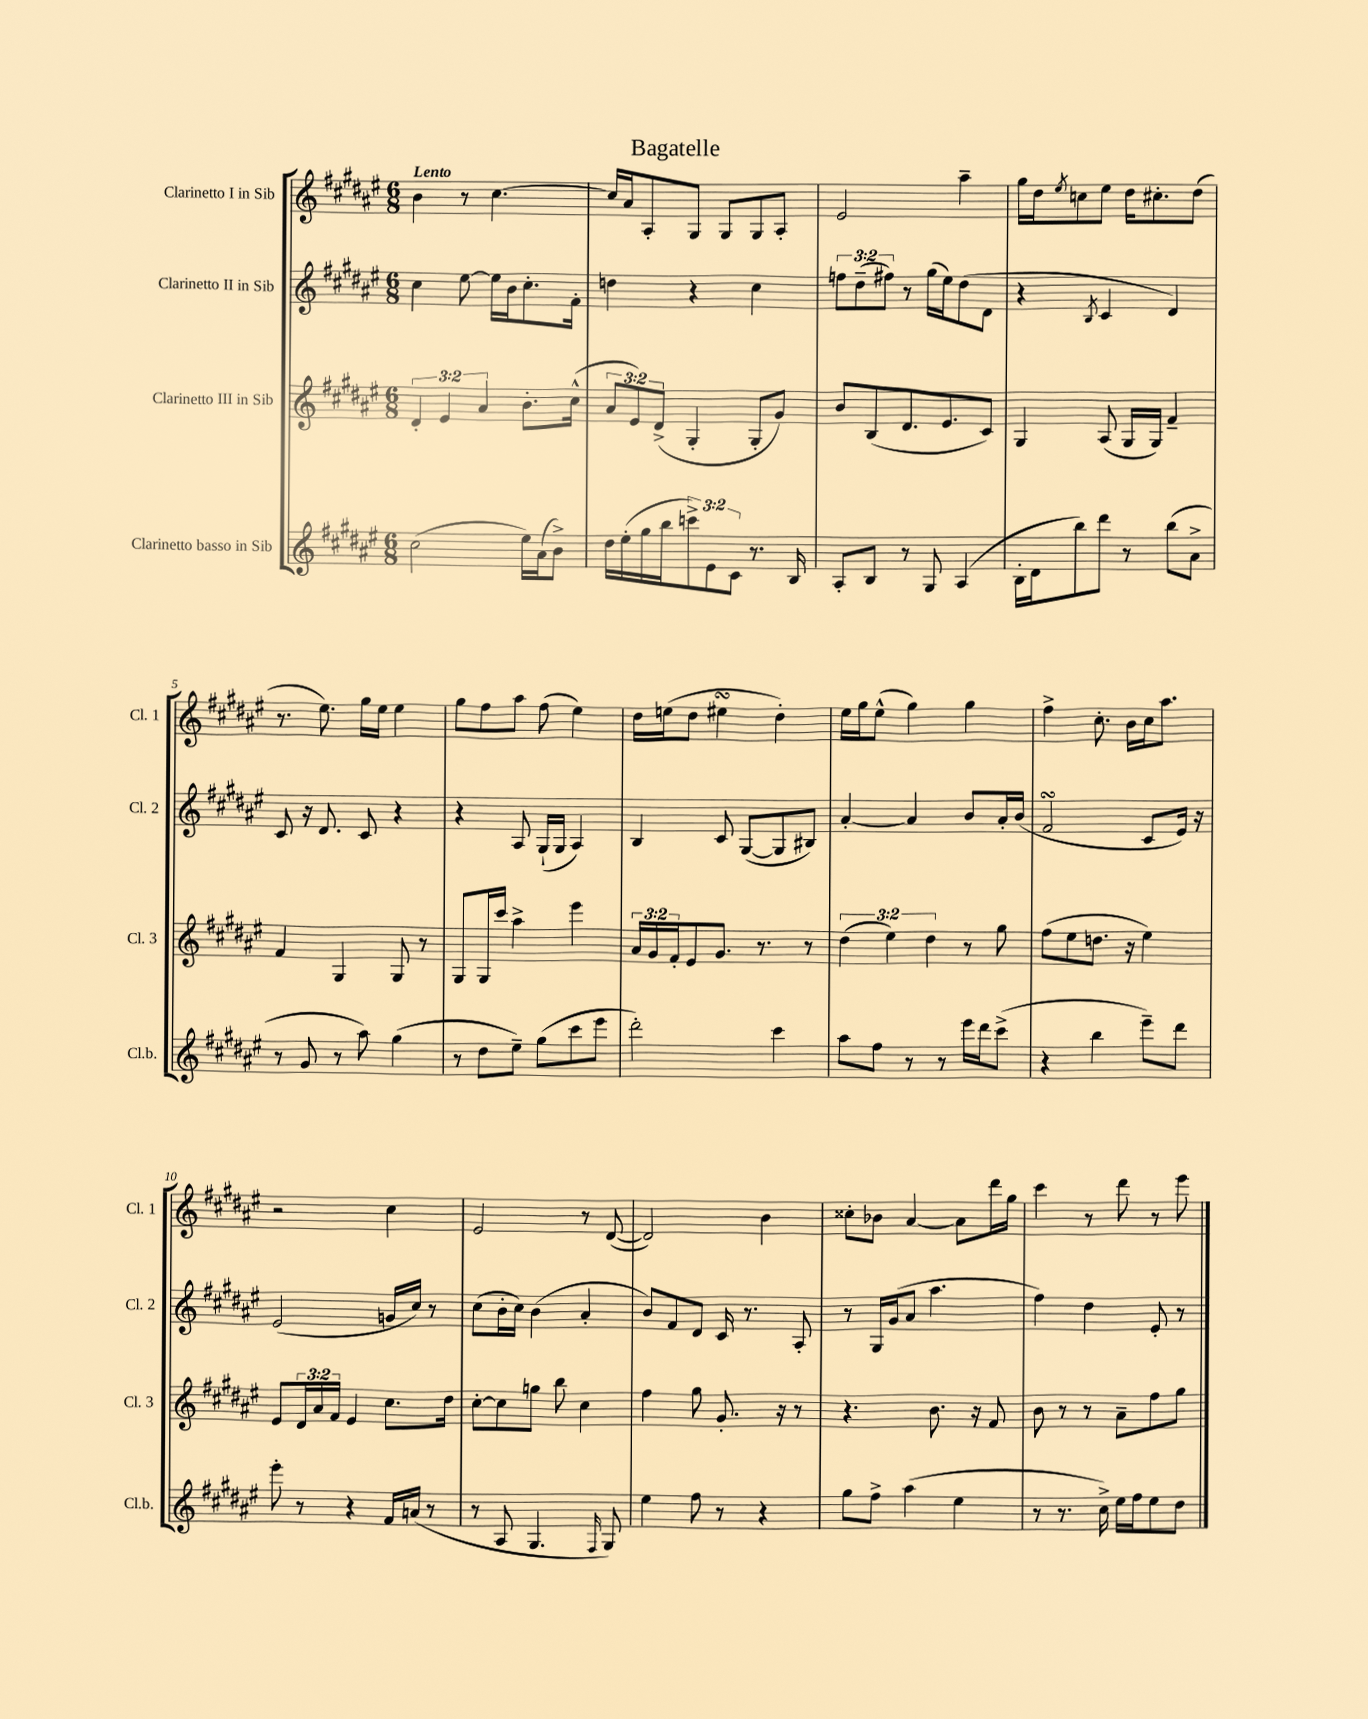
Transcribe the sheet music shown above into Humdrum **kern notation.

**kern	**kern	**kern	**kern
*staff4	*staff3	*staff2	*staff1
*clefG2	*clefG2	*clefG2	*clefG2
*k[f#c#g#d#a#e#]	*k[f#c#g#d#a#e#]	*k[f#c#g#d#a#e#]	*k[f#c#g#d#a#e#]
*M6/8	*M6/8	*M6/8	*M6/8
(2cc#	6d#'	4cc#	4b
.	6e#	.	.
.	.	[8ee#	8r
.	6a#	.	.
.	.	16ee#]	[4.cc#
.	.	16b	.
16ee#)	8.b'	8.cc#'	.
(16a#	.	.	.
8b^)	.	.	.
.	(16cc#^^	16f#'	.
=	=	=	=
16dd#	12a#	4dd	16cc#]
(16ee#'	.	.	16a#
.	12e#)	.	.
16gg#	.	.	8A#'
.	(12d#^	.	.
16bb	.	.	.
12ccc^)	4G#'	4r	8G#
12e#	.	.	.
.	.	.	8G#
12c#	.	.	.
8.r	8G#'	4cc#	8G#
.	8g#)	.	8A#'
16B	.	.	.
=	=	=	=
8A#'	8b	12ff	2e#
.	.	(12dd#~	.
8B	(8B	.	.
.	.	12ff#)	.
8r	8.d#	8r	.
8G#	.	(16gg#	.
.	8.e#	16ee#)	.
(4A#	.	(8dd#	4aa#~
.	8c#)	8d#	.
=	=	=	=
16B'	4G#	4r	16gg#
16d#	.	.	16dd#
.	.	.	8qee#
8bb)	.	.	8cc
.	.	8qB	.
8ddd#	(8A#	4c#	8ee#
8r	16G#	.	16dd#
.	16G#)	.	8.cc#'
(8bb	4f#~	4d#)	.
8a#^	.	.	(8dd#
=	=	=	=
8r	4f#	8c#	8.r
8g#	.	16r	.
.	.	8.d#	8.ee#)
8r	4G#	.	.
8aa#)	.	8c#	16gg#
.	.	.	16ee#
(4gg#	8G#	4r	4ee#
.	8r	.	.
=	=	=	=
8r	8G#	4r	8gg#
8dd#	16G#	.	8ff#
.	16ccc#	.	.
8ee#~)	4aa#^	8A#	8aa#
(8gg#	.	(16G#`	(8ff#
.	.	16G#	.
8ccc#	4eee#	4A#)	4ee#)
8eee#	.	.	.
=	=	=	=
2ddd#')	24a#	4B	16dd#
.	24g#	.	.
.	.	.	(16ee
.	24f#'	.	.
.	8e#	.	8dd#
.	8.g#	8c#	4ee#
.	.	([8G#	.
.	8.r	.	.
4ccc#	.	8G#]	4dd#')
.	8r	8B#)	.
=	=	=	=
8aa#	(6dd#	[4a#'	16ee#
.	.	.	16gg#
8ff#	.	.	(8ee#^^
.	6ee#)	.	.
8r	.	4a#]	4gg#)
.	6dd#	.	.
8r	.	.	.
16eee#	8r	8b	4gg#
16ddd#	.	.	.
(8ccc#^	8gg#	16a#'	.
.	.	(16b	.
=	=	=	=
4r	(8ff#	2f#	4ff#^
.	8ee#	.	.
4bb	8.dd	.	8.cc#'
.	16r	.	16b
8eee#~)	4ee#)	8c#	16cc#
.	.	.	8.aa#
8ddd#	.	16e#)	.
.	.	16r	.
=	=	=	=
8eee#'	8e#	(2e#	2r
8r	24d#	.	.
.	24a#	.	.
.	24f#	.	.
4r	4e#	.	.
16f#	8.cc#	16g	4cc#
(16a	.	16cc#)	.
8r	.	8r	.
.	16dd#	.	.
=	=	=	=
8r	[8cc#'	(8cc#	2e#
8A#	8cc#]	16b'	.
.	.	16cc#)	.
4.G#	8gg	(4b	.
.	8bb	.	.
.	4cc#	4a#'	8r
16qqF#	.	.	.
8G#)	.	.	([8d#
=	=	=	=
4ee#	4ff#	8b)	2d#])
.	.	8f#	.
8ff#	8gg#	8d#	.
8r	8.g#'	16c#	.
.	.	8.r	.
4r	.	.	4b
.	16r	.	.
.	8r	8A#'	.
=	=	=	=
8gg#	4.r	8r	8cc##'
8ff#^	.	16G#	8b-
.	.	(16g#	.
(4aa#	.	8a#	[4a#
.	8.b	4.aa#	.
4ee#	.	.	8a#]
.	16r	.	.
.	8f#	.	16ddd#
.	.	.	16gg#
=	=	=	=
8r	8b	4ff#)	4ccc#
8.r	8r	.	.
.	8r	4dd#	8r
16cc#^)	.	.	.
16ee#	8a#~	.	8ddd#
16ff#	.	.	.
8ee#	8ff#	8e#'	8r
8dd#	8gg#	8r	8eee#
==	==	==	==
*-	*-	*-	*-
